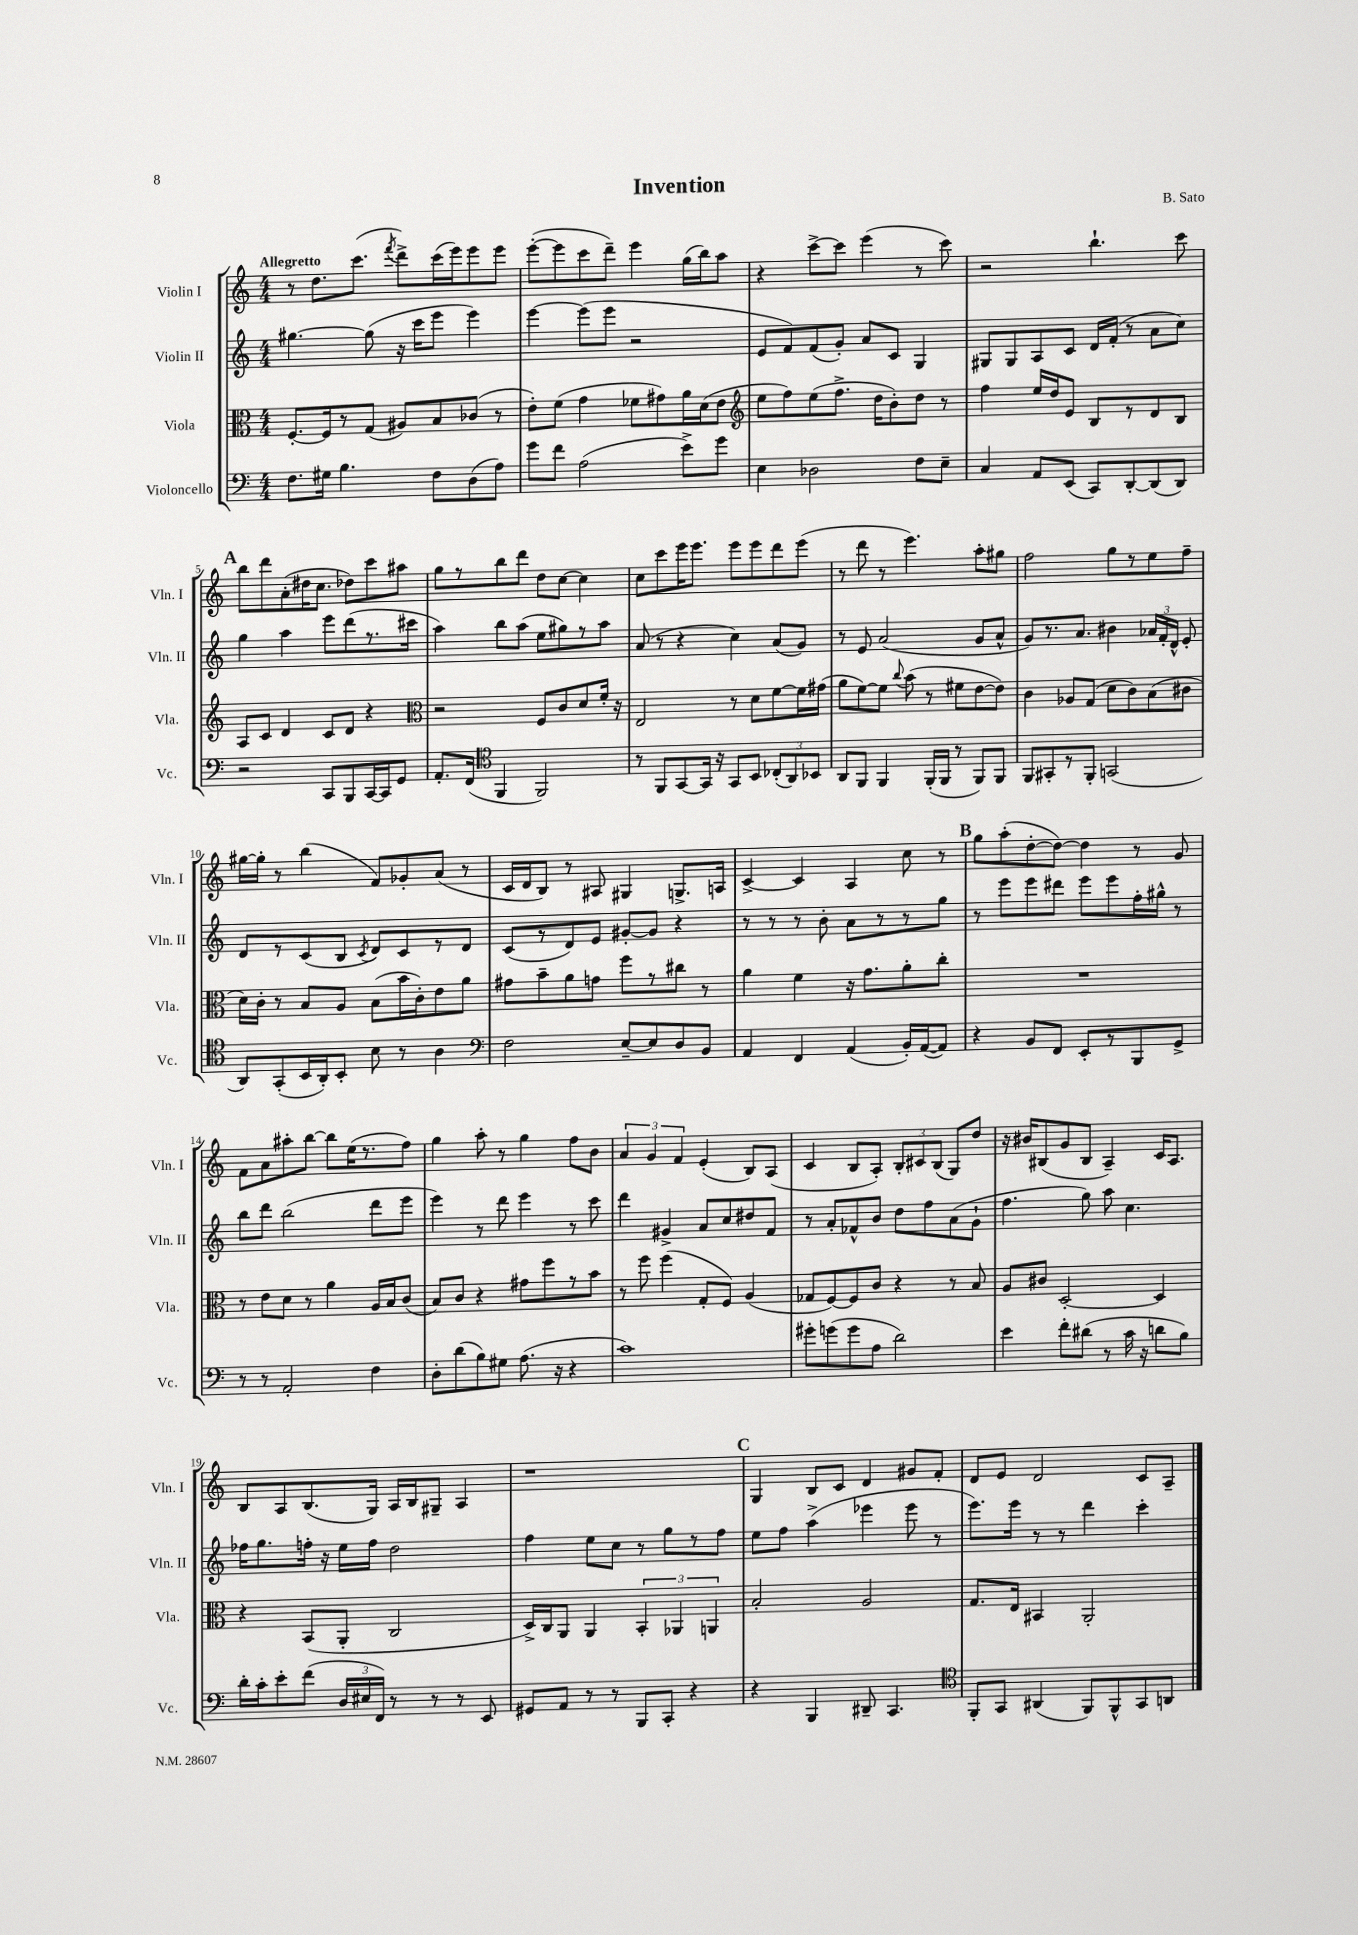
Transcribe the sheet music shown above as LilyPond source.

\header { title = "Invention" composer = "B. Sato" }
<<
\new StaffGroup <<
\new Staff = "s0" \with { instrumentName = "Violin I" shortInstrumentName = "Vln. I" } {
    \clef treble \key c \major \numericTimeSignature \time 4/4 \tempo "Allegretto"
    \autoBeamOff r8 d''8.[ c'''8.]( \acciaccatura { f'''8 } d'''8[->) c'''16( e'''16) e'''8 e'''8] |
    e'''8[~-.( e'''8 c'''8 d'''8]--) e'''4 g''16[( b''16) a''8] |
    r4 c'''8[~-> c'''8] e'''4( r8 c'''8) |
    r2 b''4.-! c'''8 |
    \mark \markup { \bold "A" } b''8[ d'''8 a'8-.( dis''16 c''8.] des''8[) c'''8 ais''8] |
    g''8[ r8 b''8 d'''8] d''8[ c''8]~ c''4 |
    c''8[ c'''8 e'''16 e'''8.] e'''8[ e'''8 d'''8 e'''8]( |
    r8 d'''8 r8 e'''4.) a''8[-. gis''8] |
    f''2 g''8[ r8 e''8 f''8]-- |
    gis''16[~ gis''16]-. r8 b''4( f'8[) ges'8-. a'8]( r8 |
    c'16[ d'16 b8]) r8 ais8 gis4 g8.[-> a16] |
    c'4~-> c'4 a4 c''8 r8 |
    \mark \markup { \bold "B" } g''8[ a''8-.( d''8~-. d''8]~) d''4 r8 g'8 |
    f'8[ a'8 ais''8-. b''8]~ b''8[ e''16( r8. f''8]) |
    g''4 a''8-. r8 g''4 f''8[ b'8] |
    \tuplet 3/2 { a'4 g'4 f'4 } e'4-.( b8[) a8]( |
    c'4 b8[ a8]-.) \tuplet 3/2 { b8[-. cis'8 b8]( } g8[) d''8] |
    r16 bis'16[ bis8( g'8 bis8] a4--) c'16[ a8.] |
    b8[ a8 b8.( g16]) a16[ b16 gis8]-- a4 |
    r1 |
    \mark \markup { \bold "C" } g4 b8[ c'8] d'4 gis'8[ f'8]-. |
    d'8[ e'8] d'2 c'8[ a8]-- \bar "|." |
}
\new Staff = "s1" \with { instrumentName = "Violin II" shortInstrumentName = "Vln. II" } {
    \clef treble \key c \major \numericTimeSignature \time 4/4
    \autoBeamOff gis''4.~ gis''8( r16 c'''16[ e'''8] e'''4) |
    e'''4~ e'''8[( e'''8] r2 |
    e'8[ f'8) f'8( g'8]-.) a'8[ c'8] g4 |
    gis8[ gis8 a8 c'8] d'16[ f'16]-.( r8 a'8[ c''8]) |
    \mark \markup { \bold "A" } g''4 a''4 e'''8[ d'''8( r8. cis'''16] |
    a''4) b''8[ a''8]( e''8[ gis''8) r8 a''8] |
    a'8( r8 r4 c''4) a'8[( g'8]) |
    r8 e'8 a'2( g'8[ a'8]-^ |
    g'8[) r8. a'8.] bis'4 \tuplet 3/2 { aes'16[ f'16-. d'16]-^ } e'8-. |
    d'8[ r8 c'8( b8] \acciaccatura { c'8 } d'8[) c'8 r8 d'8] |
    c'8[( r8 d'8) e'8] gis'8[~-. gis'8] r4 |
    r8 r8 r8 b'8-. a'8[ r8 r8 g''8] |
    \mark \markup { \bold "B" } r8 e'''8[ e'''8 dis'''8] e'''8[ e'''8 f''16-. gis''16]-^ r8 |
    b''8[ d'''8] b''2( d'''8[ e'''8] |
    e'''4) r8 d'''8 e'''4 r8 c'''8 |
    d'''4 gis'4-> a'8[ c''8 dis''8 f'8] |
    r8 a'8[-. fes'8-^ b'8] d''8[ f''8 a'8( g'8]-! |
    f''4. g''8) a''8 c''4. |
    fes''16[ g''8. f''16]-. r16 e''16[ f''16] d''2 |
    f''4 e''8[ c''8] r8 g''8[ r8 f''8] |
    \mark \markup { \bold "C" } e''8[ f''8] a''4->( ees'''4 ees'''8 r8 |
    e'''8.[) e'''16] r8 r8 d'''4 c'''4-. \bar "|." |
}
\new Staff = "s2" \with { instrumentName = "Viola" shortInstrumentName = "Vla." } {
    \clef alto \key c \major \numericTimeSignature \time 4/4
    \autoBeamOff f8.[~-. f16 r8 g8]( ais8[) b8 ces'8]( r8 |
    e'8[-.) f'8]( g'4 fes'8[ gis'8) a'16 d'16( e'8] |
    \clef treble e''8[ f''8) e''8( f''8.]-> d''16[ b'8-.) d''8] r8 |
    f''4 e''16[ d''16 e'8] b8[ r8 d'8 b8] |
    \mark \markup { \bold "A" } a8[ c'8] d'4 c'8[ d'8] r4 |
    \clef alto r2 f8[ c'8 d'8 f'16]-. r16 |
    e2 r8 d'8[ f'8~ f'16 gis'16]( |
    a'8[ f'8~) f'8] \appoggiatura { c''8 } b'8( r8 fis'8[ e'8~ e'8]) |
    c'4 aes8[ g8]( d'8[ c'8) b8( cis'8] |
    d'16[) c'16]-. r8 b8[ a8] b8[( b'16 c'16-.) e'8 a'8] |
    gis'8[ b'8-- a'8 g'8] f''8[ r8 cis''8] r8 |
    a'4 f'4 r16 g'8.[ a'8-. c''8]-. |
    \mark \markup { \bold "B" } R1 |
    r8 e'8[ d'8] r8 a'4 a16[ b16 c'8]( |
    b8[) c'8] r4 gis'8[ f''8 r8 b'8] |
    r8 f''8 f''4( g8[-. f8]) a4( |
    ges8[ f8~) f8 c'8] r4 r8 b8 |
    a8[ cis'8] d2~-. d4 |
    r4 b,8[( a,8]-. c2 |
    d16[->) c16 a,8] a,4 \tuplet 3/2 { b,4-. aes,4 a,4 } |
    \mark \markup { \bold "C" } b2-. a2 |
    g8.[ e16] bis,4 a,2-. \bar "|." |
}
\new Staff = "s3" \with { instrumentName = "Violoncello" shortInstrumentName = "Vc." } {
    \clef bass \key c \major \numericTimeSignature \time 4/4
    \autoBeamOff f8.[ gis16] b4. f8[ d8( a8]) |
    g'8[ f'8] a2( e'8[->) g'8] |
    e4 des2 f8[ e8]-- |
    c4 a,8[ e,8]( c,8[) d,8~-. d,8( d,8]) |
    \mark \markup { \bold "A" } r2 c,8[ b,,8 c,16~ c,16 g,8] |
    a,8.[-. f,16]( \clef tenor f,4 f,2) |
    r8 f,8[ g,8~ g,16] r16 g,8[ b,8] \tuplet 3/2 { ces8[-.( a,8) bes,8] } |
    a,8[ f,8] f,4 f,16[-.( f,16] r8 f,8[) f,8] |
    f,8[ gis,8-. r8 f,8]-. g,2( |
    a,8[) g,8-.( b,16 a,16-.) b,8]-. b8 r8 a4 |
    \clef bass f2 e8[~-- e8 d8 b,8] |
    a,4 f,4 a,4( b,16[-.) a,16~( a,8]) |
    \mark \markup { \bold "B" } r4 b,8[ f,8] e,8[-. r8 b,,8 g,8]-> |
    r8 r8 a,2-. f4 |
    d8[-. d'8( b8) gis8] a8.( r16 r4 |
    c'1) |
    gis'8[-. g'8( g'8 a8] d'2) |
    e'4 f'8[-. dis'8]( r8 c'16 r16 d'8[ b8]) |
    d'16[-. c'16-. e'8-. f'8]( \tuplet 3/2 { d16[ eis16 f,16]) } r8 r8 r8 e,8 |
    gis,8[ a,8] r8 r8 b,,8[ c,8]-. r4 |
    \mark \markup { \bold "C" } r4 b,,4 dis,8-- c,4. |
    \clef tenor f,8[-. g,8] ais,4( f,8[) f,8-^ g,8 a,8] \bar "|." |
}
>>
>>
